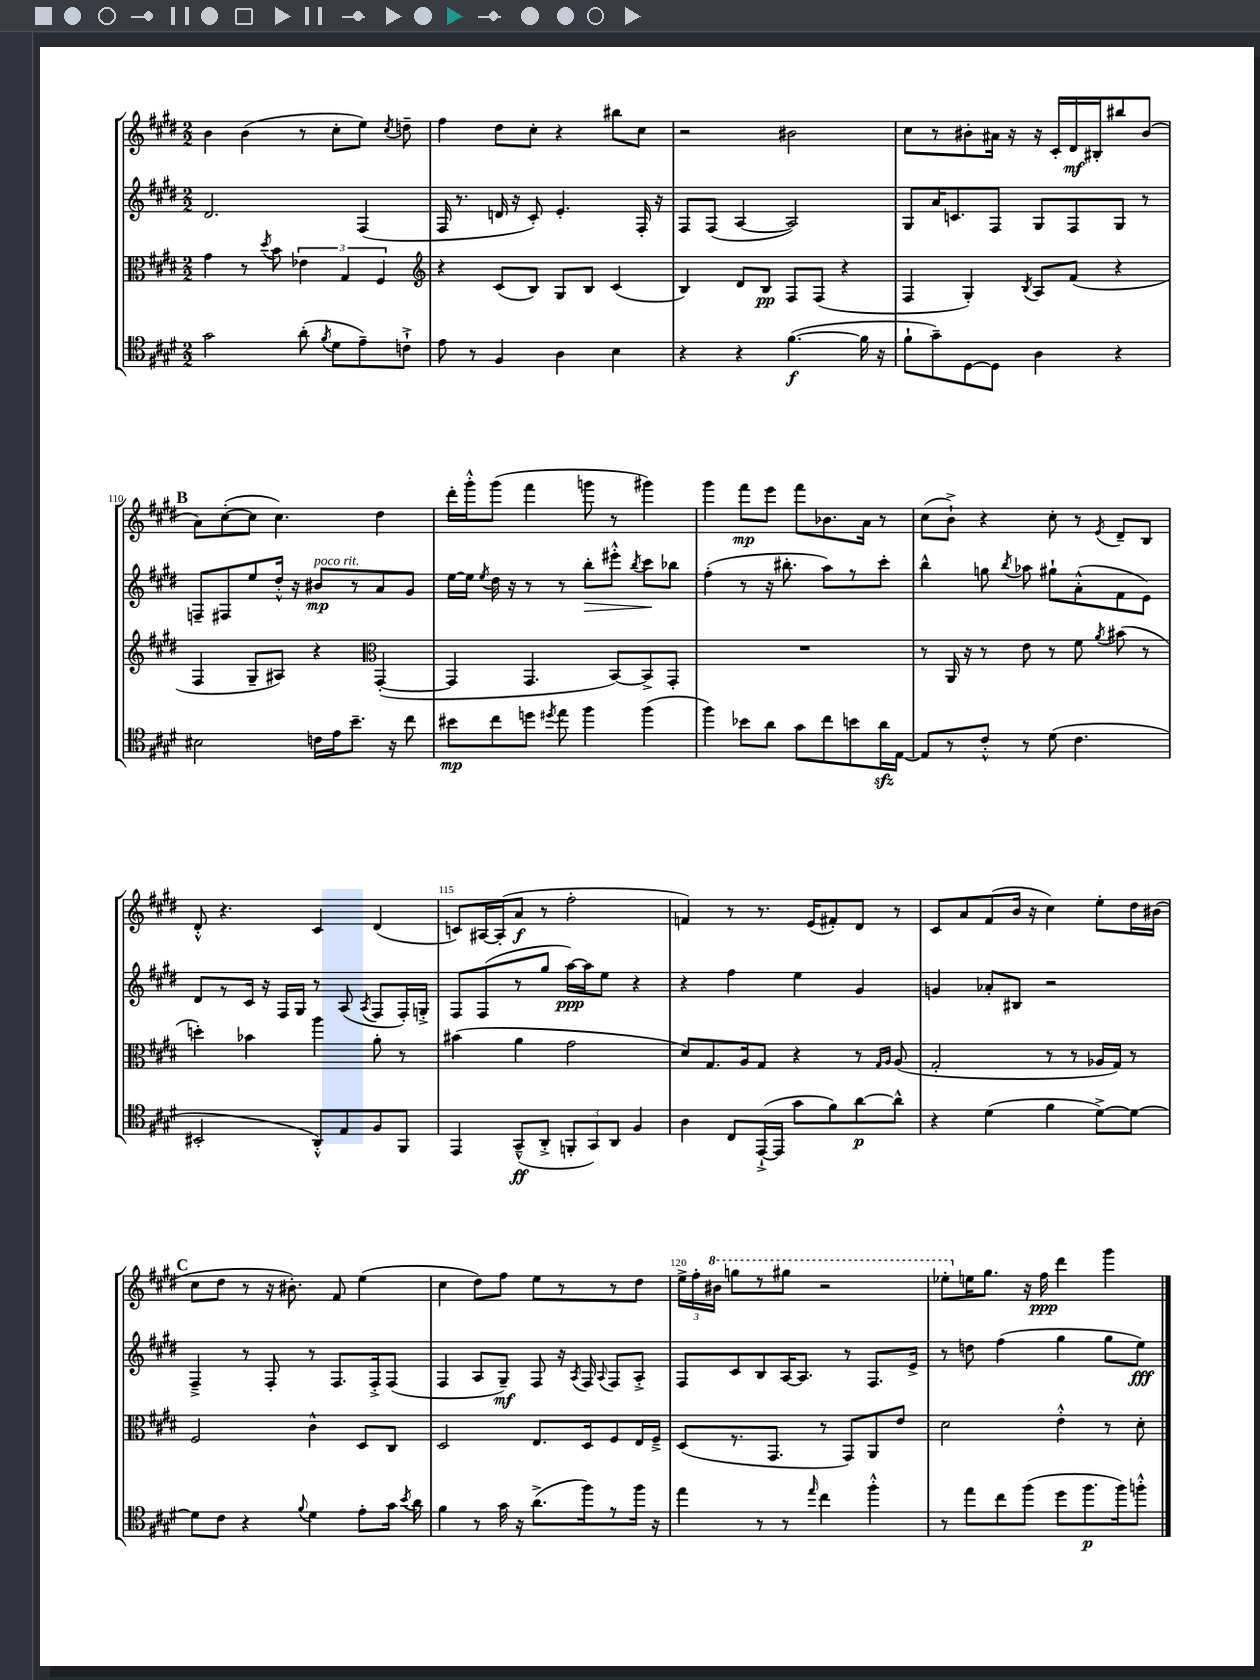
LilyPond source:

<<
\new StaffGroup <<
\new Staff = "s0" {
    \clef treble \key e \major \numericTimeSignature \time 2/2
    \autoBeamOff b'4 b'4( r8 cis''8[-. e''8]) \acciaccatura { cis''8 } d''8-- |
    fis''4 dis''8[ cis''8]-. r4 bis''8[ cis''8] |
    r2 bis'2 |
    cis''8[ r8 bis'8-. ais'16] r16 r16 cis'16[-. dis'16\mf bis16-. bis''8 bis'8]( |
    \mark \markup { \bold "B" } a'8[) cis''8~-.( cis''8] cis''4.) dis''4 |
    dis'''16[-. gis'''16-.-^ gis'''8]( fis'''4 g'''8 r8 gis'''4) |
    gis'''4 fis'''8[\mp e'''8] fis'''8[ bes'8. a'16] r8 |
    cis''8[( b'8]-!->) r4 cis''8-. r8 \acciaccatura { e'8 } dis'8[-- b8] |
    dis'8-.-^ r4. cis'4 dis'4( |
    c'8[) ais16~ ais16-.( a'8]\f r8 fis''2-. |
    f'4) r8 r8. e'16[( fis'8-.) dis'8] r8 |
    cis'8[ a'8 fis'8( b'16] r16 cis''4) e''8[-. dis''16 bis'16]( |
    \mark \markup { \bold "C" } cis''8[ dis''8] r8 r16 bis'8.-.) fis'8 e''4( |
    cis''4 dis''8[) fis''8] e''8[ r8 r8 dis''8] |
    \tuplet 3/2 { e''16[-> fis''16-. \ottava #1 bis''16] } g'''8[ r8 gis'''8] r2 |
    ees'''8[-. \ottava #0 e''!16 gis''8.] r16 fis''16\ppp dis'''4 gis'''4 \bar "|." |
}
\new Staff = "s1" {
    \clef treble \key e \major \numericTimeSignature \time 2/2
    \autoBeamOff dis'2. fis4( |
    fis16 r8. d'16 r16 cis'8-.) e'4.-. fis16-. r16 |
    fis8[ fis8]( a4~ a2) |
    gis8[ a'16 c'8. fis8] gis8[ fis8 gis8] r8 |
    \mark \markup { \bold "B" } f8[-- fis8 e''8 dis''16]-.-^ r16 bis'8[\mp^\markup { \italic "poco rit." } r8 a'8 gis'8] |
    e''16[~ e''16] \acciaccatura { e''8 } dis''16 r16 r8 r8 b''8[-.\> eis'''8]-.-^ \acciaccatura { b''8 } cis'''8[\! bes''8] |
    fis''4-.( r8 r16 bis''8.-. a''8[) r8 cis'''8]-. |
    b''4-^ g''8 \acciaccatura { b''8 } aes''8 gis''8[-! a'8-.-^( fis'8 e'8]) |
    dis'8[ r8 cis'16] r16 fis16[ gis16] r8 a8( \acciaccatura { a8 } fis8[ fis16-.) g16]-.-> |
    fis8[ fis8( r8 gis''8] a''16[~\ppp) a''16 e''8] r4 |
    r4 fis''4 e''4 gis'4 |
    g'4 aes'8[-. bis8] r2 |
    \mark \markup { \bold "C" } fis4---> r8 fis8-. r8 fis8.[ fis16-.-> fis8]( |
    fis4 a8[ gis8]--\mf) fis8 r16 \acciaccatura { a8 } fis16 \appoggiatura { a8 } fis8[ a8]-.-> |
    fis8[ cis'8 b8 a16~ a8.] r8 fis8.[ e'16]-> |
    r8 d''8 fis''4( gis''4 gis''8[ e''8]\fff) \bar "|." |
}
\new Staff = "s2" {
    \clef alto \key e \major \numericTimeSignature \time 2/2
    \autoBeamOff gis'4 r8 \acciaccatura { dis''8 } b'8 \tuplet 3/2 { ees'4 gis4 fis4 } |
    \clef treble r4 cis'8[( b8]) gis8[ b8] cis'4( |
    b4) dis'8[ b8]\pp fis8[ fis8]( r4 |
    fis4 gis4-.) \acciaccatura { b8 } a8[ fis'8]( r4 |
    \mark \markup { \bold "B" } fis4 gis8[-- ais8]) r4 \clef alto gis,4~-.( |
    gis,4 gis,4. b,8[~) b,8-> gis,8]-. |
    R1 |
    r8 a,16 r16 r8 e'8 r8 fis'8 \acciaccatura { a'8 } bis'8( r8 |
    d''4-.) bes'4 a''4 a'8-. r8 |
    bis'4( a'4 gis'2 |
    dis'8[) gis8. a16 gis8] r4 r8 \grace { gis16[ a16] } a8( |
    gis2-. r8 r8 aes16[ gis16]) r8 |
    \mark \markup { \bold "C" } fis2 cis'4-^ dis8[ cis8] |
    dis2 e8.[ dis16 fis8 e16 fis16]---> |
    dis8[( r8. gis,8.] r8 gis,8[) a,8 e'8] |
    dis'2 e'4-.-^ r8 dis'8-. \bar "|." |
}
\new Staff = "s3" {
    \clef tenor \key e \major \numericTimeSignature \time 2/2
    \autoBeamOff gis'2 a'8-.( \acciaccatura { fis'8 } dis'8[ e'8--) c'8]-!-> |
    e'8 r8 fis4 a4 b4 |
    r4 r4 fis'4.~\f( fis'16 r16 |
    fis'8[-! gis'8--) dis8~ dis8] a4 r4 |
    \mark \markup { \bold "B" } bis2 c'16[ e'16 b'8.]-- r16 cis''8 |
    bis'8[\mp cis''8 d''8] \acciaccatura { dis''8 } e''8 fis''4 fis''4( |
    fis''4) bes'8[ a'8] gis'8[ cis''8 b'8 a'16\sfz e16]~ |
    e8[ r8 cis'8]-.-^ r8 dis'8( cis'4. |
    bis,2-. a,8[-.-^) e8 fis8 fis,8] |
    e,4 gis,8[---^\ff( a,8]-.-> \tuplet 3/2 { f,8[-. gis,8) a,8] } fis4 |
    a4 cis8[ e,16~-!->( e,16] gis'8[ fis'8) a'8~\p a'8]-^ |
    r4 dis'4( fis'4 dis'8[~->) dis'8]~ |
    \mark \markup { \bold "C" } dis'8[ cis'8] r4 \appoggiatura { fis'8 } dis'4 e'8[-. gis'16] \acciaccatura { b'8 } a'16 |
    fis'4 r8 gis'16 r16 a'8.[->( fis''16) r8 fis''16] r16 |
    e''4 r8 r8 \grace { e''16 } cis''4 fis''4-.-^ |
    r8 e''8[ cis''8 fis''8]( dis''8[ fis''8.\p fis''16) f''8]-.-^ \bar "|." |
}
>>
>>
\layout { \context { \Score currentBarNumber = #106 \override BarNumber.break-visibility = ##(#f #t #t) barNumberVisibility = #(every-nth-bar-number-visible 5) } }
